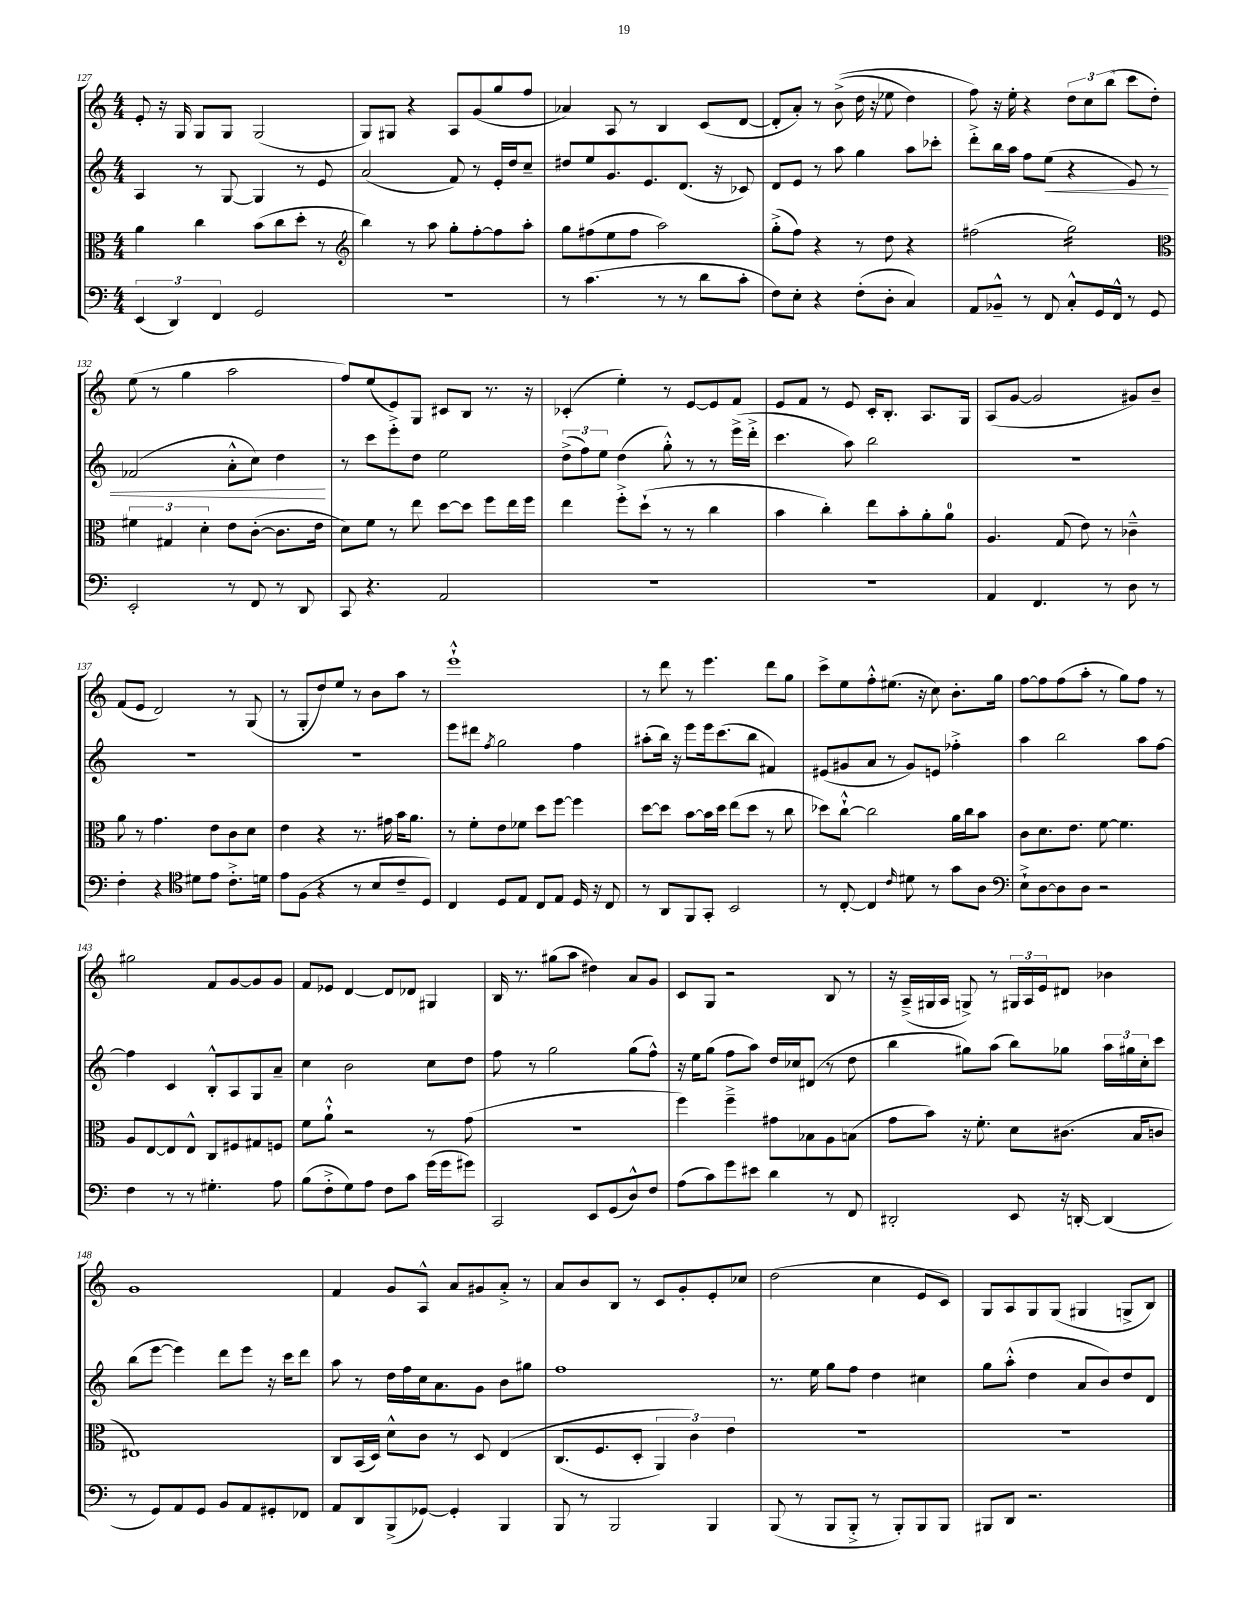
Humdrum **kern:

**kern	**kern	**kern	**kern
*staff4	*staff3	*staff2	*staff1
*clefF4	*clefC3	*clefG2	*clefG2
*k[]	*k[]	*k[]	*k[]
*M4/4	*M4/4	*M4/4	*M4/4
(6EE/	4a\	4A/	8e'/
.	.	.	16r
6DD/)	.	.	.
.	.	.	16G/
.	4cc\	8r	8G/L
6FF/	.	.	.
.	.	[8G/	8G/J
2GG/	(8b\L	4G/]	(2G/
.	8cc\	.	.
.	8dd'\J	8r	.
.	8r	8e/	.
=	=	=	=
*	*clefG2	*	*
1r	4bb\)	(2a/	8G/L)
.	.	.	8G#/J
.	8r	.	4r
.	8aa\	.	.
.	8gg'\L	8f/)	8A/L
.	[8ff'\	8r	(8g/
.	8ff\]	16e'/LL	8gg/
.	.	16dd/J	.
.	8aa'\J	8cc~/J	8ff/J
=	=	=	=
8r	8gg\L	8dd#/L	4a-/)
(4.c\	(8ff#\	8ee/	.
.	8ee\	8.g/	8A/
.	8ff#\J	.	8r
.	.	8.e/	.
8r	2aa\)	.	4B/
8r	.	(8.d/J	.
8d\L	.	.	(8c/L
.	.	16r	.
8c'\J	.	8c-/)	[8d/J
=	=	=	=
8F\L)	(8gg'^\L	8d/L	8d'/]L
8E'\J	8ff\J)	8e/J	8a'/J)
4r	4r	8r	8r
.	.	8aa\	&((8b^\
(8F'\L	8r	4gg\	16dd\
.	.	.	16r
8D'\J	8dd\	.	8ee-\
4C/)	4r	8aa\L	4dd\)
.	.	8ccc-'\J	.
=	=	=	=
8AA/L	(2ff#\	8ddd'^\L	8ff\&)
8BB-~^^/J	.	16bb\L	16r
.	.	16aa\JJ	16ee'\
8r	.	8ff\L	4r
8FF/	.	(8ee\J	.
8C'^^/L	2gg\)	4r	12dd\L
.	.	.	12cc\
16GG/L	.	.	.
.	.	.	(12bb\J
16FF^^/JJ	.	.	.
8r	.	8e/)	8ccc\L
8GG/	.	8r	8dd'\J)
=	=	=	=
*	*clefC3	*	*
2EE'/	6f#\	(2f-/	(8ee\
.	.	.	8r
.	6G#/	.	.
.	.	.	4gg\
.	6d'\	.	.
8r	8e\L	8a'^^\L	2aa\
8FF/	([8c'\J	8cc\J)	.
8r	8.c\]L	4dd\	.
8DD/	.	.	.
.	16e\Jk	.	.
=	=	=	=
8CC/	8d\L)	8r	8ff/L)
4.r	8f\J	8ccc\L	(8ee/
.	8r	8eee'^\	8e/)
.	8ee\	8dd\J	8G/J
2AA/	[8dd\L	2ee\	8c#/L
.	8dd\]J	.	8B/J
.	8ff\L	.	8.r
.	16ee\L	.	.
.	16ff\JJ	.	16r
=	=	=	=
1r	4ee\	(12dd^\L	(4c-'/
.	.	12ff\)	.
.	.	12ee\J	.
.	8ff'^\L	(4dd\	4ee'\)
.	(8dd`\J	.	.
.	8r	8gg'^^\)	8r
.	8r	8r	[8e/L
.	4cc\	8r	8e/]
.	.	(16eee^\LL	8f/J
.	.	16ddd'^\JJ	.
=	=	=	=
1r	4b\	4.ccc\	8e/L
.	.	.	8f/J
.	4cc'\)	.	8r
.	.	8aa\)	8e/
.	8ee\L	2bb\	16c'/LK
.	.	.	8.B'/J
.	8b'\	.	.
.	8a'\	.	8.A/L
.	8a\J	.	.
.	.	.	16G/Jk
=	=	=	=
4AA/	4.A/	1r	(8A/L
.	.	.	[8g/J
4.FF/	.	.	2g/]
.	(8G/	.	.
.	8e\)	.	.
8r	8r	.	.
8D\	4c-~^^\	.	8g#/L)
8r	.	.	8b~/J
=	=	=	=
4F'\	8a\	1r	(8f/L
.	8r	.	8e/J
4r	4.g\	.	2d/)
*clefC4	*	*	*
8d#\L	.	.	.
8e\J	8e\L	.	.
8.c'^\L	8c\	.	8r
.	8d\J	.	(8G/
16d\Jk	.	.	.
=	=	=	=
8e\L	4e\	1r	8r
(8F\J	.	.	8G'/L
4r	4r	.	8dd/)
.	.	.	8ee/J
8r	8.r	.	8r
8B/L	.	.	8b\L
.	16g#\	.	.
8c~/	16b\LK	.	8aa\J
.	8.a\J	.	.
8D/J)	.	.	8r
=	=	=	=
4C/	8r	8eee\L	1eee`^^
.	8f'\L	8ddd#\J	.
.	.	8qff/	.
8D/L	8e\	2gg\	.
8E/J	8f-\J	.	.
8C/L	8dd\L	.	.
8E/J	[8ff\J	.	.
16D/	4ff\]	4ff\	.
16r	.	.	.
8C/	.	.	.
=	=	=	=
8r	[8dd\L	(8aa#'\L	8r
8AA/L	8dd\]J	16bb\Jk)	8ddd\
.	.	16r	.
8FF/	[8b\L	8eee\L	8r
8GG'/J	16b\]L	16eee\k	4.eee\
.	16dd\JJ	(8.ccc\	.
2BB/	(8ee\L	.	.
.	8dd\J	8bb\J	.
.	8r	4f#/)	8ddd\L
.	8cc\	.	8gg\J
=	=	=	=
8r	8dd-\L)	(8e#/L	8ccc^\L
[8C'/	[8cc`^^\J	8g#/	8ee\
4C/]	2cc\]	8a/J	8ff'^^\
.	.	8r	(8.ee#\J
16qqc/	.	.	.
8d#\	.	8g#/L)	.
.	.	.	16r
8r	.	8e/J	8cc\)
8g\L	16a\LL	4ff-'^\	8.b'\L
.	16cc\J	.	.
8A\J	8b\J	.	.
.	.	.	16gg\Jk
=	=	=	=
*clefF4	*	*	*
8E`^\L	8c\L	4aa\	[8ff\L
[8D\	8.d\	.	8ff\]
8D\]	.	2bb\	(8ff\
.	8.e\J	.	.
8D\J	.	.	8aa'\J
2r	[8f\	.	8r
.	4.f\]	.	8gg\L)
.	.	8aa\L	8ff\J
.	.	[8ff\J	8r
=	=	=	=
4F\	8A/L	4ff\]	2gg#\
.	[8E/	.	.
8r	8E/]	4c/	.
8r	8E^^/J	.	.
4.G#'\	8C/L	8B'^^/L	8f/L
.	8F#/	8A/	[8g/
.	8G#/	8G/	8g/]
8A\	8F/J	8a~/J	8g/J
=	=	=	=
(8B\L	8f\L	4cc\	8f/L
8F'^\	8a`^^\J	.	8e-/J
8G\)	2r	2b\	[4d/
8A\J	.	.	.
8F\L	.	.	8d/]L
8c\J	.	.	8d-/J
(16g\LL	8r	8cc\L	4G#/
16g\J	.	.	.
8g#\J)	(8g\	8dd\J	.
=	=	=	=
2CC/	1r	8ff\	16B/
.	.	.	8.r
.	.	8r	.
.	.	2gg\	(8gg#\L
.	.	.	8aa\J
8EE/L	.	.	4dd#\)
(8GG/	.	.	.
8D^^/)	.	(8gg\L	8a/L
8F/J	.	8ff^^\J)	8g/J
=	=	=	=
(8A\L	4ff\)	16r	8c/L
.	.	16ee\LK	.
8c\)	.	(8gg\J	8G/J
8g\	4ff~^\	8ff\L	2r
8e#\J	.	8aa\J)	.
4d\	8g#\L	16dd/LL	.
.	.	16cc-/J	.
.	8B-\	(8d#/J	.
8r	8A\	8r	8B/
8FF/	(8B\J	8dd\	8r
=	=	=	=
2DD#'/	8g\L	4bb\	16r
.	.	.	(16A~^/LL
.	8b\J)	.	16G#/
.	.	.	16A/JJ
.	16r	8gg#\L)	8G^/)
.	8.f'\	.	.
.	.	(8aa\J	8r
8EE/	8d\L	8bb\L)	24G#/LL
.	.	.	24A/
.	.	.	24e/J
16r	(8.c#\J	8gg-\J	8d#/J
[16DD'/	.	.	.
(4DD/]	.	24aa\LL	4b-\
.	.	24gg#\	.
.	16B/LK	.	.
.	.	24cc'\J	.
.	8c/J	8ccc\J	.
=	=	=	=
8r	1E#)	(8bb\L	1g
8GG/L)	.	[8eee\J	.
8AA/	.	4eee\])	.
8GG/J	.	.	.
8BB/L	.	8ddd\L	.
8AA/	.	8eee\J	.
8GG#'/	.	16r	.
.	.	16ccc\LK	.
8FF-/J	.	8ddd\J	.
=	=	=	=
8AA/L	8C/L	8aa\	4f/
8DD/	(16BB/L	8r	.
.	16D/JJ)	.	.
(8BBB^/	8d^^\L	16dd\LL	8g/L
.	.	16ff\	.
[8GG-/J)	8c\J	16cc\J	8A^^/J
.	.	8.a\	.
4GG-'/]	8r	.	8a/L
.	8D/	8g\J	8g#/
4BBB/	&(4E/	8b\L	8a'^/J
.	.	8gg#\J	8r
=	=	=	=
8BBB/	(8.C/L	1ff	8a/L
8r	.	.	8b/
.	8.F/	.	.
2BBB/	.	.	8B/J
.	8D'/J	.	8r
.	6AA/)	.	8c/L
.	.	.	8g'/
.	6c\&)	.	.
4BBB/	.	.	8e'/
.	6e\	.	.
.	.	.	8cc-/J
=	=	=	=
(8BBB/	1r	8.r	(2dd\
8r	.	.	.
.	.	16ee\	.
8BBB/L	.	8gg\L	.
8BBB'^/J	.	8ff\J	.
8r	.	4dd\	4cc\
8BBB'/L)	.	.	.
8BBB/	.	4cc#\	8e/L
8BBB/J	.	.	8c/J)
=	=	=	=
8BBB#/L	1r	8gg\L	8G/L
8DD/J	.	(8aa'^^\J	8A/
2.r	.	4dd\	8G/
.	.	.	(8G/J
.	.	8a/L	4G#/
.	.	8b/)	.
.	.	8dd/	8G^/L
.	.	8d/J	8B/J)
==	==	==	==
*-	*-	*-	*-
